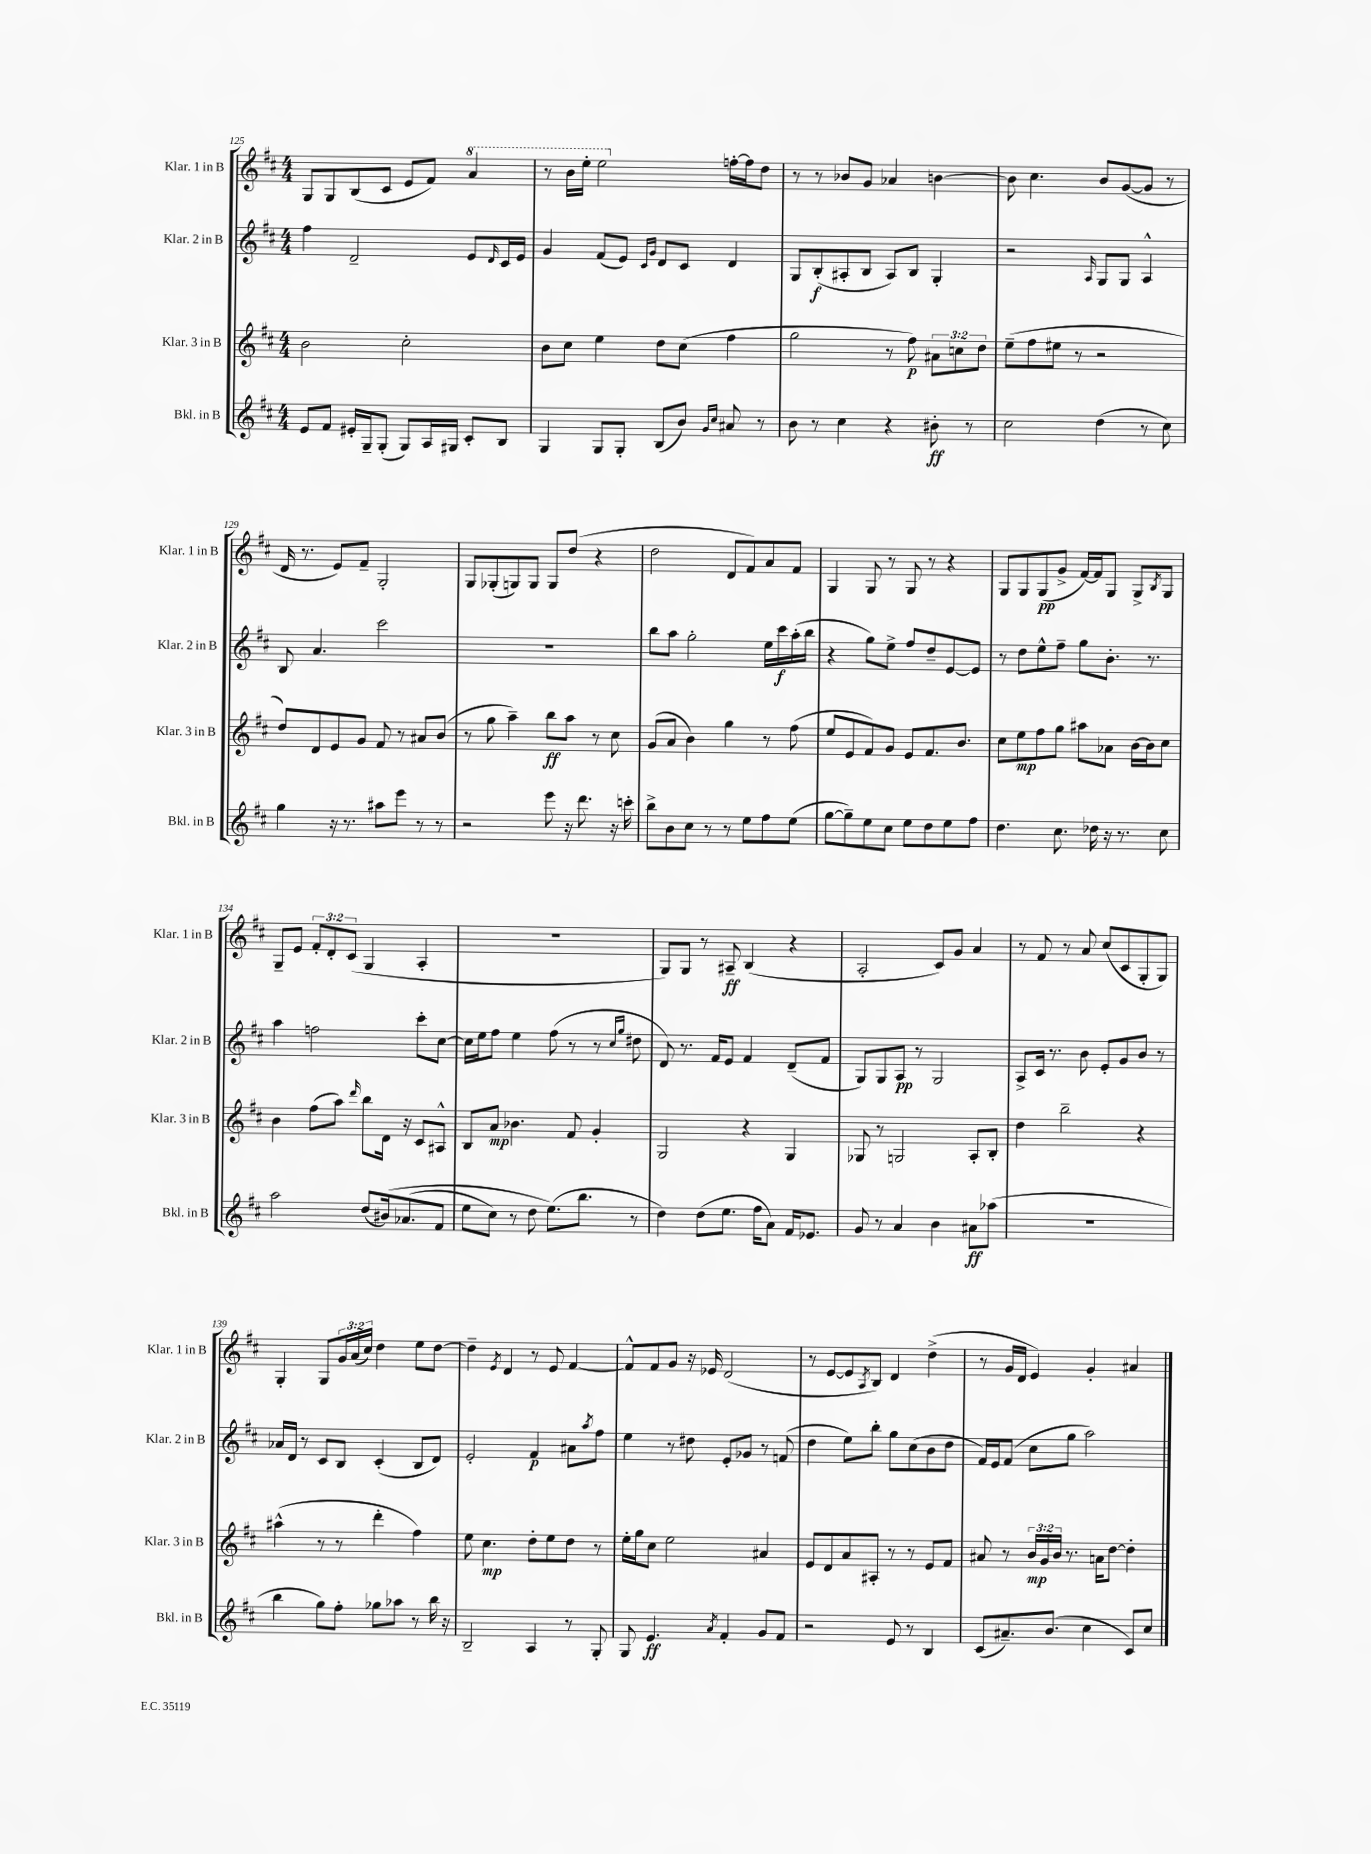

**kern	**dynam	**kern	**dynam	**kern	**dynam	**kern	**dynam
*part4	*part4	*part3	*part3	*part2	*part2	*part1	*part1
*staff4	*staff4	*staff3	*staff3	*staff2	*staff2	*staff1	*staff1
*I"Bkl. in B	*	*I"Klar. 3 in B	*	*I"Klar. 2 in B	*	*I"Klar. 1 in B	*
*I'Bkl. in B	*	*I'Klar. 3 in B	*	*I'Klar. 2 in B	*	*I'Klar. 1 in B	*
*clefG2	*	*clefG2	*	*clefG2	*	*clefG2	*
*k[f#c#]	*	*k[f#c#]	*	*k[f#c#]	*	*k[f#c#]	*
*M4/4	*	*M4/4	*	*M4/4	*	*M4/4	*
=125	=125	=125	=125	=125	=125	=125	=125
8e/L	.	2b\	.	4ff#\	.	8G/L	.
8f#/J	.	.	.	.	.	8G/	.
16e#X'/LL	.	.	.	2d~/	.	(8B/	.
16G~/J	.	.	.	.	.	.	.
(8G'/J	.	.	.	.	.	8c#/J	.
8G/L)	.	2cc#'\	.	.	.	8e/L	.
16A/L	.	.	.	.	.	8f#/J)	.
16G#X/JJ	.	.	.	.	.	.	.
*	*	*	*	*	*	*8va	*
8c#'/L	.	.	.	8e/L	.	4aa/	.
.	.	.	.	16qqd/	.	.	.
8B/J	.	.	.	16c#/L	.	.	.
.	.	.	.	16e/JJ	.	.	.
=126	=126	=126	=126	=126	=126	=126	=126
4G/	.	8b\L	.	4g/	.	8r	.
.	.	8cc#\J	.	.	.	16bb\LL	.
.	.	.	.	.	.	16eee'\JJ	.
8G/L	.	4ee\	.	(8f#/L	.	2eee\	.
8G'/J	.	.	.	8e/J)	.	.	.
.	.	.	.	16qqc#/LL	.	.	.
.	.	.	.	16qqg/JJ	.	.	.
(8B/L	.	8dd\L	.	8d/L	.	.	.
8b/J)	.	(8cc#\J	.	8c#/J	.	.	.
16qqg/LL	.	.	.	.	.	.	.
16qqcc#/JJ	.	.	.	.	.	.	.
*	*	*	*	*	*	*X8va	*
8a#X/	.	4ff#\	.	4d/	.	[16ffn'\LL	.
.	.	.	.	.	.	16ff\J]	.
8r	.	.	.	.	.	8dd\J	.
=127	=127	=127	=127	=127	=127	=127	=127
8b\	.	2gg\	.	8G/L	.	8r	.
8r	.	.	.	(8B'/	f	8r	.
4cc#\	.	.	.	8A#X'/	.	8b-X/L	.
.	.	.	.	8B/J	.	8g/J	.
4r	.	8r	.	8A#/L)	.	4a-X/	.
.	.	8ff#\)	p	8B/J	.	.	.
8b#X'\	ff	12a#X\L	.	4G'/	.	[4bn\	.
.	.	12ccn\	.	.	.	.	.
8r	.	.	.	.	.	.	.
.	.	12dd\J	.	.	.	.	.
=128	=128	=128	=128	=128	=128	=128	=128
2cc#\	.	(8ee~\L	.	2r	.	8b\]	.
.	.	8ff#\	.	.	.	4.cc#\	.
.	.	8ee#X\J	.	.	.	.	.
.	.	8r	.	.	.	.	.
.	.	.	.	16qqA/	.	.	.
(4dd\	.	2r	.	8G/L	.	8b/L	.
.	.	.	.	8G/J	.	([8g/	.
8r	.	.	.	4A^^/	.	8g/J]	.
8cc#\)	.	.	.	.	.	8r	.
!!LO:LB:g=z
=129	=129	=129	=129	=129	=129	=129	=129
4gg\	.	8dd/L)	.	8B/	.	16d/	.
.	.	.	.	.	.	8.r	.
.	.	8d/	.	4.a/	.	.	.
16r	.	8e/	.	.	.	8e/L)	.
8.r	.	.	.	.	.	.	.
.	.	8g/J	.	.	.	8f#~/J	.
8aa#X\L	.	8f#/	.	2ccc#\	.	2G'/	.
8eee\J	.	8r	.	.	.	.	.
8r	.	8a#X/L	.	.	.	.	.
8r	.	(8b/J	.	.	.	.	.
=130	=130	=130	=130	=130	=130	=130	=130
2r	.	8r	.	1r	.	8G/L	.
.	.	8gg\	.	.	.	(8G-X'/	.
.	.	4aa~\)	.	.	.	8Gn/)	.
.	.	.	.	.	.	8G/J	.
8eee\	.	8bb\L	ff	.	.	8G/L	.
16r	.	8aa\J	.	.	.	(8dd/J	.
8.ddd\	.	.	.	.	.	.	.
.	.	8r	.	.	.	4r	.
16r	.	8cc#\	.	.	.	.	.
16cccn'\	.	.	.	.	.	.	.
=131	=131	=131	=131	=131	=131	=131	=131
8bb^\L	.	(8g/L	.	8bb\L	.	2dd\	.
8b\	.	8a/J	.	8aa\J	.	.	.
8cc#\J	.	4b\)	.	2gg'\	.	.	.
8r	.	.	.	.	.	.	.
8r	.	4gg\	.	.	.	8d/L	.
8ee\L	.	.	.	.	.	8f#/)	.
8ff#\	.	8r	.	16ee\LL	.	8a/	.
.	.	.	.	16ccc#\	f	.	.
(8ee\J	.	(8ff#\	.	(16aa'\	.	8f#/J	.
.	.	.	.	16bb\JJ	.	.	.
=132	=132	=132	=132	=132	=132	=132	=132
[8gg\L	.	8ee/L	.	4r	.	4G/	.
8gg~\])	.	8e/	.	.	.	.	.
8ee\	.	8f#/)	.	8gg\L)	.	8G/	.
8cc#\J	.	8g/J	.	8ee^\J	.	8r	.
8ee\L	.	8e/L	.	8ff#/L	.	8G/	.
8dd\	.	8.f#/	.	8dd~/	.	8r	.
8ee\	.	.	.	[8e/	.	4r	.
.	.	8.b/J	.	.	.	.	.
8ff#\J	.	.	.	8e/J]	.	.	.
=133	=133	=133	=133	=133	=133	=133	=133
4.dd\	.	8cc#\L	.	8r	.	8G/L	.
.	.	8ee\	mp	8dd\L	.	8G/	.
.	.	8ff#\	.	8ee^^\	.	(8G/	pp
8.cc#\	.	8gg\J	.	8ff#~\J	.	8g^/J	.
.	.	8aa#X\L	.	8gg\L	.	[16f#/LL)	.
16dd-X\	.	.	.	.	.	16f#/J]	.
16r	.	8a-X\J	.	8.b'\J	.	8G/J	.
8.r	.	.	.	.	.	.	.
.	.	[16b\LL	.	.	.	8G^/L	.
.	.	16b\J]	.	8.r	.	.	.
.	.	.	.	.	.	8qB/	.
8cc#\	.	8cc#\J	.	.	.	8G/J	.
!!LO:LB:g=z
=134	=134	=134	=134	=134	=134	=134	=134
2aa\	.	4b\	.	4aa\	.	8G~/L	.
.	.	.	.	.	.	8e/J	.
.	.	(8ff#\L	.	2ffn\	.	12f#'/L	.
.	.	.	.	.	.	12d'/	.
.	.	8aa\J)	.	.	.	.	.
.	.	.	.	.	.	(12c#/J	.
.	.	16qqddd/	.	.	.	.	.
(8dd/L	.	8bb\L	.	.	.	4G/	.
(16b#X/k)	.	16d\Jk	.	.	.	.	.
(8.a-X/	.	16r	.	.	.	.	.
.	.	8c#/L	.	8ccc#'\L	.	4A'/	.
8f#/J	.	8A#X^^/J	.	[8cc#\J	.	.	.
=135	=135	=135	=135	=135	=135	=135	=135
8ee\L	.	8B/L	.	16cc#\LL]	.	1r	.
.	.	.	.	16ee\J	.	.	.
8cc#\J)	.	8a/J	mp	8ff#\J	.	.	.
8r	.	4.b-X\	.	4ee\	.	.	.
8dd\	.	.	.	.	.	.	.
(8.ee\L)	.	.	.	(8ff#\	.	.	.
.	.	8f#/	.	8r	.	.	.
8.bb\J	.	.	.	.	.	.	.
.	.	4g'/	.	8r	.	.	.
.	.	.	.	16qqcc#/LL	.	.	.
.	.	.	.	16qqgg/JJ	.	.	.
8r	.	.	.	8dd#X\	.	.	.
=136	=136	=136	=136	=136	=136	=136	=136
4dd\)	.	2G/	.	8d/)	.	8G/L)	.
.	.	.	.	8.r	.	8G/J	.
(8dd\L	.	.	.	.	.	8r	.
.	.	.	.	16f#/KL	.	.	.
8.ee\J	.	.	.	8e/J	.	8A#X~/	ff
.	.	4r	.	4f#/	.	(4B/	.
16ff#\KL	.	.	.	.	.	.	.
8a\J)	.	.	.	.	.	.	.
16f#/KL	.	4G/	.	(8d~/L	.	4r	.
8.e-X/J	.	.	.	.	.	.	.
.	.	.	.	8f#/J	.	.	.
=137	=137	=137	=137	=137	=137	=137	=137
8g/	.	8G-X/	.	8G/L)	.	2A'/	.
8r	.	8r	.	8G/	.	.	.
4a/	.	2Gn/	.	8A/J	pp	.	.
.	.	.	.	8r	.	.	.
4b\	.	.	.	2G/	.	8c#/L)	.
.	.	.	.	.	.	8g/J	.
8a#X\L	ff	8A'/L	.	.	.	4a/	.
(8aa-X\J	.	8B'/J	.	.	.	.	.
=138	=138	=138	=138	=138	=138	=138	=138
1r	.	4dd\	.	8A^/L	.	8r	.
.	.	.	.	16c#/Jk	.	8f#/	.
.	.	.	.	8.r	.	.	.
.	.	2bb~\	.	.	.	8r	.
.	.	.	.	8b\	.	8a/	.
.	.	.	.	8e'/L	.	(8cc#/L	.
.	.	.	.	8g/	.	8c#/	.
.	.	4r	.	8b/J	.	8G'/	.
.	.	.	.	8r	.	8G/J)	.
!!LO:LB:g=z
=139	=139	=139	=139	=139	=139	=139	=139
4bb\	.	(4aa#X^^\	.	16a-X/LL	.	4G'/	.
.	.	.	.	16d/JJ	.	.	.
.	.	.	.	8r	.	.	.
8gg\L)	.	8r	.	8c#/L	.	8G/L	.
8ff#'\J	.	8r	.	8B/J	.	24g/L	.
.	.	.	.	.	.	(24a/	.
.	.	.	.	.	.	24cc#/JJ)	.
8gg-X\L	.	4ddd'\	.	(4c#'/	.	4dd\	.
8aa-X\J	.	.	.	.	.	.	.
8r	.	4ff#\)	.	8B/L	.	8ee\L	.
16bb\	.	.	.	8d/J)	.	[8dd\J	.
16r	.	.	.	.	.	.	.
=140	=140	=140	=140	=140	=140	=140	=140
2B~/	.	8ee\	.	2e'/	.	4dd~\]	.
.	.	4.cc#\	mp	.	.	.	.
.	.	.	.	.	.	8qe/	.
.	.	.	.	.	.	4d/	.
4A/	.	8dd'\L	.	4f#/	p	8r	.
.	.	8ee\	.	.	.	8e/	.
8r	.	8dd\J	.	8a#X\L	.	[4f#/	.
.	.	.	.	8qaa/	.	.	.
8G'/	.	8r	.	8ff#\J	.	.	.
=141	=141	=141	=141	=141	=141	=141	=141
8G/	.	16ee'\LL	.	4ee\	.	8f#^^/L]	.
.	.	16gg\J	.	.	.	.	.
4.e/	ff	8cc#\J	.	.	.	8f#/	.
.	.	2ee\	.	8r	.	8g/J	.
.	.	.	.	8dd#X\	.	16r	.
.	.	.	.	.	.	16e-X/	.
8qa/	.	.	.	.	.	.	.
4f#'/	.	.	.	8e'/L	.	(2d/	.
.	.	.	.	8g-X/J	.	.	.
8g/L	.	4a#X/	.	8r	.	.	.
8f#/J	.	.	.	(8fn/	.	.	.
=142	=142	=142	=142	=142	=142	=142	=142
2r	.	8e/L	.	4dd\	.	8r	.
.	.	8d/	.	.	.	[8e/L	.
.	.	8a/	.	8ee\L)	.	8e/]	.
.	.	.	.	.	.	8qA/	.
.	.	8A#X'/J	.	8bb'\J	.	8B/J)	.
8e/	.	8r	.	8gg\L	.	4d/	.
8r	.	8r	.	(8cc#\	.	.	.
4B/	.	8e/L	.	8b\	.	(4dd^\	.
.	.	8f#/J	.	8dd\J	.	.	.
=143	=143	=143	=143	=143	=143	=143	=143
(8c#/L	.	8a#X/	.	16f#/LL)	.	8r	.
.	.	.	.	16e/J	.	.	.
8.a#X~/)	.	8r	.	(8f#/J	.	16g/LL	.
.	.	.	.	.	.	16d/JJ	.
.	.	24b/LL	mp	8cc#\L	.	4e/)	.
.	.	24g/	.	.	.	.	.
(8.b/J	.	.	.	.	.	.	.
.	.	24b/JJ	.	.	.	.	.
.	.	8.r	.	8gg\J	.	.	.
4cc#\	.	.	.	2aa\)	.	4g'/	.
.	.	16an\KL	.	.	.	.	.
.	.	[8dd\J	.	.	.	.	.
8c#/L)	.	4dd'\]	.	.	.	4a#X/	.
8cc#/J	.	.	.	.	.	.	.
==	==	==	==	==	==	==	==
*-	*-	*-	*-	*-	*-	*-	*-
